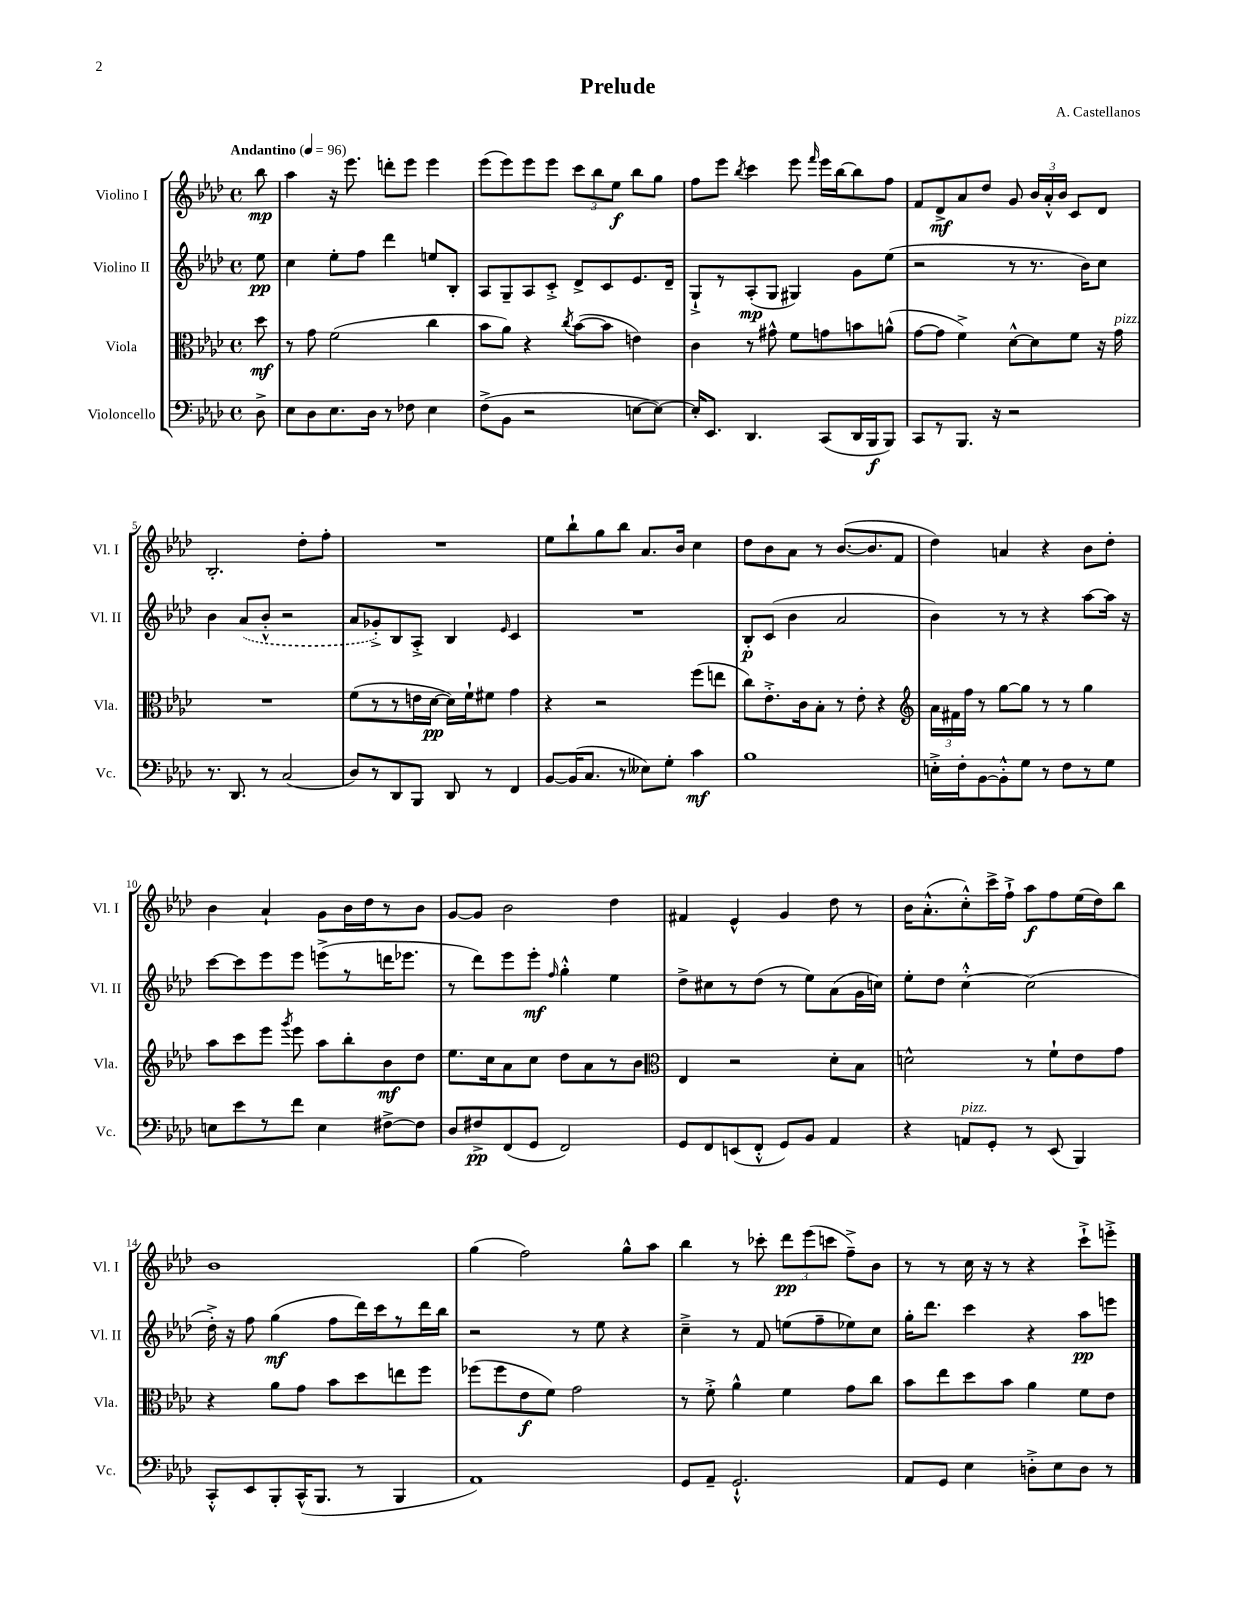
\header { title = "Prelude" composer = "A. Castellanos" }
<<
\new StaffGroup <<
\new Staff = "s0" \with { instrumentName = "Violino I" shortInstrumentName = "Vl. I" } {
    \clef treble \key aes \major \defaultTimeSignature \time 4/4 \partial 8 \tempo "Andantino" 4 = 96
    \autoBeamOff bes''8\mp |
    aes''4 r16 ees'''8. d'''8[-. ees'''8] ees'''4 |
    ees'''8[( ees'''8) ees'''8 ees'''8] \tuplet 3/2 { c'''8[ bes''8 ees''8]\f } bes''8[ g''8] |
    f''8[ ees'''8] \acciaccatura { bes''8 } c'''4 ees'''8 \grace { f'''16 } ees'''16[ bes''16~ bes''8 f''8] |
    f'8[ des'8->\mf aes'8 des''8] g'8 \tuplet 3/2 { bes'16[ aes'16-.-^ bes'16] } c'8[ des'8] |
    bes2.-. des''8[-. f''8]-. |
    R1 |
    ees''8[ bes''8-! g''8 bes''8] aes'8.[ bes'16] c''4 |
    des''8[ bes'8 aes'8] r8 bes'8.[~( bes'8. f'8] |
    des''4) a'4 r4 bes'8[ des''8]-. |
    bes'4 aes'4-! g'8[ bes'16 des''16 r8 bes'8] |
    g'8[~ g'8] bes'2 des''4 |
    fis'4 ees'4-^ g'4 des''8 r8 |
    bes'16[ aes'8.-.-^( c''8-.-^) c'''16-> f''16]-!-> aes''8[\f f''8 ees''16( des''16) bes''8] |
    bes'1 |
    g''4( f''2) g''8[-^ aes''8] |
    bes''4 r8 ces'''8-. \tuplet 3/2 { des'''8[\pp ees'''8( c'''8] } f''8[--->) bes'8] |
    r8 r8 c''16 r16 r8 r4 c'''8[-!-> e'''8]-.-> \bar "|." |
}
\new Staff = "s1" \with { instrumentName = "Violino II" shortInstrumentName = "Vl. II" } {
    \clef treble \key aes \major \defaultTimeSignature \time 4/4 \partial 8
    \autoBeamOff ees''8\pp |
    c''4 ees''8[-. f''8] des'''4 e''8[ bes8]-. |
    aes8[ g8-- aes8 c'8]-.-> des'8[-> c'8 ees'8. des'16]-- |
    g8[-!-> r8 aes8-.\mp( g8] gis4) g'8[ ees''8]( |
    r2 r8 r8. bes'16[) c''8] |
    bes'4 \once \slurDashed aes'8[( bes'8]-.-^ r2 |
    aes'8[ ges'8-.->) bes8 aes8]-.-> bes4 \grace { ees'16 } c'4 |
    R1 |
    bes8[-.\p c'8]( bes'4 aes'2 |
    bes'4) r8 r8 r4 aes''8[~ aes''16] r16 |
    c'''8[~ c'''8 ees'''8 ees'''8] e'''8[->( r8 d'''16 ees'''8.] |
    r8 des'''8[) ees'''8 ees'''8]-.\mf \grace { f''16 } g''4-.-^ ees''4 |
    des''8[-> cis''8 r8 des''8]( r8 ees''8[) aes'8( g'16 c''16]) |
    ees''8[-. des''8] c''4~-.-^ c''2( |
    des''16-.->) r16 f''8 g''4\mf( f''8[ des'''16) c'''16 r8 des'''16 bes''16] |
    r2 r8 ees''8 r4 |
    c''4---> r8 f'8 e''8[( f''8-- ees''8) c''8] |
    g''16[-. des'''8.] c'''4 r4 aes''8[\pp e'''8] \bar "|." |
}
\new Staff = "s2" \with { instrumentName = "Viola" shortInstrumentName = "Vla." } {
    \clef alto \key aes \major \defaultTimeSignature \time 4/4 \partial 8
    \autoBeamOff des''8\mf |
    r8 g'8 f'2( c''4 |
    bes'8[ aes'8]) r4 \acciaccatura { c''8 } bes'8[~( bes'8] e'4) |
    c'4 r8 gis'8-^ f'8[ g'8 b'8 a'8]-^( |
    g'8[~ g'8] f'4->) des'8[~-^ des'8 f'8] r16 g'16^\markup { \italic "pizz." } |
    R1 |
    f'8[( r8 r8 e'16 des'16]~\pp des'16[) f'16-! fis'8] g'4 |
    r4 r2 f''8[( e''8] |
    c''8[) ees'8.-.-> c'16 bes8]-. r8 ees'8-. r4 |
    \clef treble \tuplet 3/2 { aes'16[ fis'16 f''16] } r8 g''8[~ g''8] r8 r8 g''4 |
    aes''8[ c'''8 ees'''8] \acciaccatura { g'''8 } ees'''8 aes''8[ bes''8-. bes'8\mf des''8] |
    ees''8.[ c''16 aes'8 c''8] des''8[ aes'8 r8 bes'8] |
    \clef alto ees4 r2 des'8[-. bes8] |
    d'2-^ r8 f'8[-! ees'8 g'8] |
    r4 aes'8[ g'8] bes'8[ des''8 e''8 f''8] |
    fes''8[( fes''8 ees'8\f f'8]) g'2 |
    r8 f'8-.-> aes'4-^ f'4 g'8[ c''8] |
    bes'8[ ees''8 des''8 bes'8] aes'4 f'8[ ees'8] \bar "|." |
}
\new Staff = "s3" \with { instrumentName = "Violoncello" shortInstrumentName = "Vc." } {
    \clef bass \key aes \major \defaultTimeSignature \time 4/4 \partial 8
    \autoBeamOff des8-> |
    ees8[ des8 ees8. des16] r8 fes8 ees4 |
    f8[->( bes,8] r2 e8[~ e8]~) |
    e16[-. ees,8.] des,4. c,8[( des,16 bes,,16\f bes,,8]) |
    c,8[ r8 bes,,8.] r16 r2 |
    r8. des,8. r8 c2( |
    des8[) r8 des,8 bes,,8] des,8 r8 f,4 |
    bes,8[~ bes,16( c8.] r8 eeses8[) g8]-. c'4\mf |
    bes1 |
    e16[-.-> f16-. bes,8~ bes,8-.-^ g8] r8 f8[ r8 g8] |
    e8[ ees'8 r8 f'8] e4 fis8[~-> fis8] |
    des8[ fis8->\pp f,8( g,8] f,2) |
    g,8[ f,8 e,8( f,8]-.-^ g,8[) bes,8] aes,4 |
    r4 a,8[^\markup { \italic "pizz." } g,8]-. r8 ees,8( bes,,4) |
    c,8[-.-^ ees,8 bes,,8-. c,16-^( bes,,8.] r8 bes,,4 |
    aes,1) |
    g,8[ aes,8]-- g,2.-!-^ |
    aes,8[ g,8] ees4 d8[-.-> ees8 d8] r8 \bar "|." |
}
>>
>>
